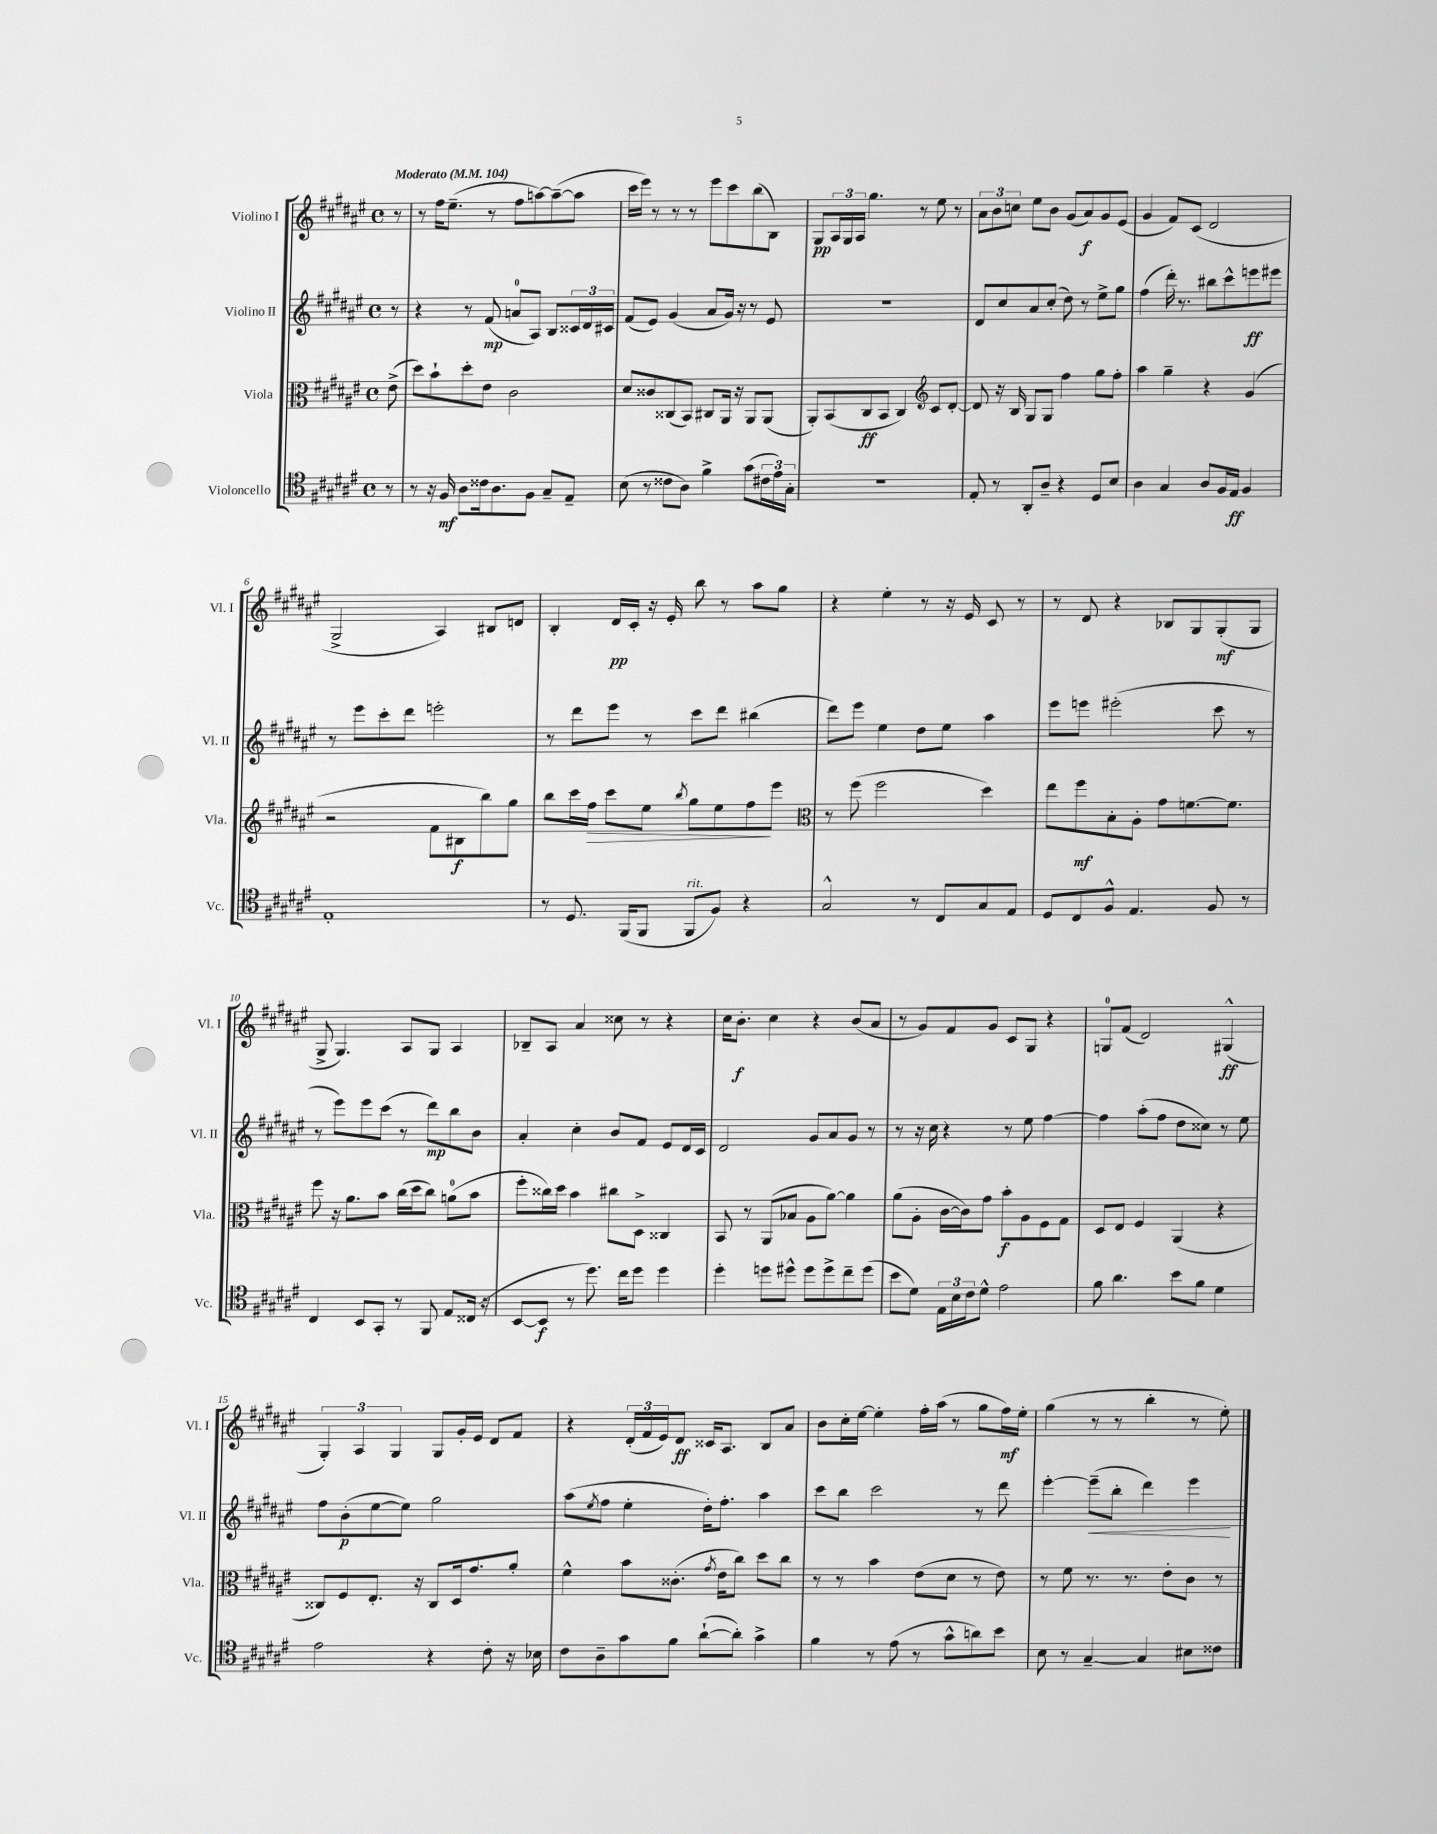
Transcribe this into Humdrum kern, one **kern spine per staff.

**kern	**kern	**kern	**kern
*staff4	*staff3	*staff2	*staff1
*clefC4	*clefC3	*clefG2	*clefG2
*k[f#c#g#d#a#e#]	*k[f#c#g#d#a#e#]	*k[f#c#g#d#a#e#]	*k[f#c#g#d#a#e#]
*M4/4	*M4/4	*M4/4	*M4/4
*met(c)	*met(c)	*met(c)	*met(c)
*MM104	*MM104	*MM104	*MM104
8r	(8e#^	8r	8r
=	=	=	=
8r	8dd#)	4r	8r
16r	8b`	.	16ff#
16F#	.	.	(8.ee#~
8A#	8dd#'	8r	.
16c##	8e#	(8f#	8r
8.A#	.	.	.
.	2c#	8a	8ff#
8F#	.	8A#)	[8aa)
8G#~	.	8B	(8aa~_
8E#~	.	24c##	8aa]
.	.	24d#	.
.	.	24c#	.
=	=	=	=
(8B	8d#	(8f#	16ccc#
.	.	.	16eee#)
8r	8c##	8e#)	8r
8c##	(8C##	(4g#	8r
8A#)	8BB)	.	8r
4f#^	8C#	8a#	8eee#
.	16AA#	16g#)	8ccc#
.	16r	16r	.
(8g#	8AA#	8r	(8bb
24c#	(8AA#	8e#	8B)
24e#)	.	.	.
24G#'	.	.	.
=	=	=	=
1r	8AA#')	1r	8G#
.	(8BB	.	24A#
.	.	.	24G#
.	.	.	24A#
.	8C#	.	4.gg#
.	8BB	.	.
.	4C#)	.	.
.	.	.	8r
*	*clefG2	*	*
.	8c#	.	8ee#
.	[8d#'	.	8r
=	=	=	=
8E#'	8d#]	8d#	12a#
.	.	.	12b
8r	16r	8cc#	.
.	.	.	12cc
.	16B	.	.
8AA#'	8G#	8a#	8ee#
8A#~	8G#	(8cc#'	8b
4r	4ff#	8dd#)	(8g#
.	.	8r	8a#)
8D#	8gg#	8ee#^	8g#
8B	8ff#'	8gg#	(8e#
=	=	=	=
4A#	4aa#	(4ff#	4g#
4G#	4gg#~	16ddd#')	8f#)
.	.	8.r	.
.	.	.	(8c#
8A#	4r	8bb#	2d#
16F#	.	8ccc#^^	.
16E#	.	.	.
4F#	(4g#	8eee	.
.	.	8eee#	.
=	=	=	=
1E#'	2r	8r	2G#^
.	.	8eee#	.
.	.	8ccc#'	.
.	.	8ddd#	.
.	8f#	2eee'	4A#)
.	8B#	.	.
.	8bb)	.	8B#
.	8gg#	.	8d
=	=	=	=
8r	8bb	8r	4B'
8.D#	16ccc#	8ddd#	.
.	16ff#	.	.
.	8ccc#	8eee#	16d#
(16FF#	.	.	16c#'
8FF#	8ee#	8r	16r
.	.	.	16e#'
.	8qbb	.	.
8FF#	8gg#	8ccc#	8bb
8F#)	8ee#	8ddd#	8r
4r	8ff#	(4bb#	8aa#
.	8eee#	.	8gg#
=	=	=	=
*	*clefC3	*	*
2G#^^	8r	8ddd#)	4r
.	(8ff#	8eee#	.
.	2ff#	4ee#	4ee#'
8r	.	8dd#	8r
8C#	.	8ee#	16r
.	.	.	16e#
8G#	4dd#)	4aa#	8c#
8E#	.	.	8r
=	=	=	=
8D#	8ee#	8eee#	8r
8C#	8ff#	8eee	8d#
8F#^^	8B'	(2eee#'	4r
4.E#	8A#'	.	.
.	8g#	.	8B-
.	[8.f	.	8G#
8F#	.	8ccc#	(8G#'
.	8.f]	.	.
8r	.	8r	8G#
=	=	=	=
4C#	8ff#	8r	8G#^
.	16r	8eee#)	4.G#)
.	8.a#	.	.
8BB	.	8eee#	.
8GG#'	8b	(8ccc#	.
8r	(16cc#	8r	8A#
.	16dd#	.	.
8FF#	8cc#)	8ddd#)	8G#
8E#	(8a	8bb	4A#
(16C##	8b	8b	.
16r	.	.	.
=	=	=	=
[8BB	8ff#'	4a#'	8B-~
8BB]	16cc##)	.	8A#
.	16dd#	.	.
8r	4b	4cc#'	4a#
8.dd#)	.	.	.
.	8cc#	8b	8cc##
16cc#	.	.	.
8dd#	8D#^	8f#	8r
4dd#	4C##	8e#	4r
.	.	16d#	.
.	.	16c#	.
=	=	=	=
4dd#'	8BB	2d#	16cc#
.	.	.	8.b'
.	8r	.	.
8dd	(8AA#	.	4cc#
8dd#^^	8B-	.	.
8dd#	8A#	8g#	4r
8dd#^	[8a#)	8a#	.
8cc#~	4a#]	8g#	(8b
(8dd#	.	8r	8a#
=	=	=	=
8b	(8a#	8r	8r
8d#)	8A#'	16r	8g#)
.	.	16cc#	.
24E#	[16c#	4r	8f#
24B	.	.	.
.	16c#])	.	.
24c#	.	.	.
8d#^^	8g#	.	8g#
2e#	8b'	8r	8c#
.	8A#	8ee#	8G#
.	8F#	[4ff#	4r
.	8G#	.	.
=	=	=	=
8f#	8D#	4ff#]	8G
4.a#	8E#	.	(8f#
.	4F#	(8aa#'	2d#)
.	.	8ff#	.
8b	(4AA#	8dd#	.
8f#	.	8cc##)	.
4d#	4r	8r	(4G#^^
.	.	8ee#	.
=	=	=	=
2e#	8C##)	8ff#	6G#')
.	8F#	(8b'	.
.	.	.	6A#
.	8.E#'	[8ee#	.
.	.	.	6G#
.	.	8ee#])	.
.	16r	.	.
4r	8C##	2gg#	8G#
.	16D#	.	16g#'
.	8.g#	.	16e#
8c#'	.	.	8d#
16r	8a#'	.	8f#
16B-	.	.	.
=	=	=	=
8c#	4f#^^	(8aa#	4r
.	.	8qee#	.
8A#~	.	8ff#	.
8g#	8b	4ee#'	(24d#'
.	.	.	24f#
.	.	.	24e#)
8f#	(8.c##'	.	8d#
([8a#`	.	16dd#')	16c##
.	8qg#	.	.
.	16e#	8.ff#'	8.A#
8a#'])	8cc#)	.	.
4g#^	8dd#	4aa#	8B
.	8cc#	.	8a#
=	=	=	=
4f#	8r	8ccc#	8b
.	8r	8bb	16cc#'
.	.	.	[16ee#
8r	4b	2ccc#	4ee#']
(8e#	.	.	.
8r	(8e#	.	16ff#'
.	.	.	(16aa#
8g#^^	8d#	.	8r
8a)	8r	8r	8gg#
8b	8e#)	8ddd#	16ff#)
.	.	.	16ee#'
=	=	=	=
8B	8r	[4eee#'	(4gg#
8r	8f#	.	.
[4G#~	8.r	(8eee#~]	8r
.	.	8bb'	8r
.	8.r	.	.
4G#]	.	4ddd#)	4bb'
.	8e#'	.	.
8B#	8c#	4eee#	8r
8c##	8r	.	8ee#')
==	==	==	==
*-	*-	*-	*-
